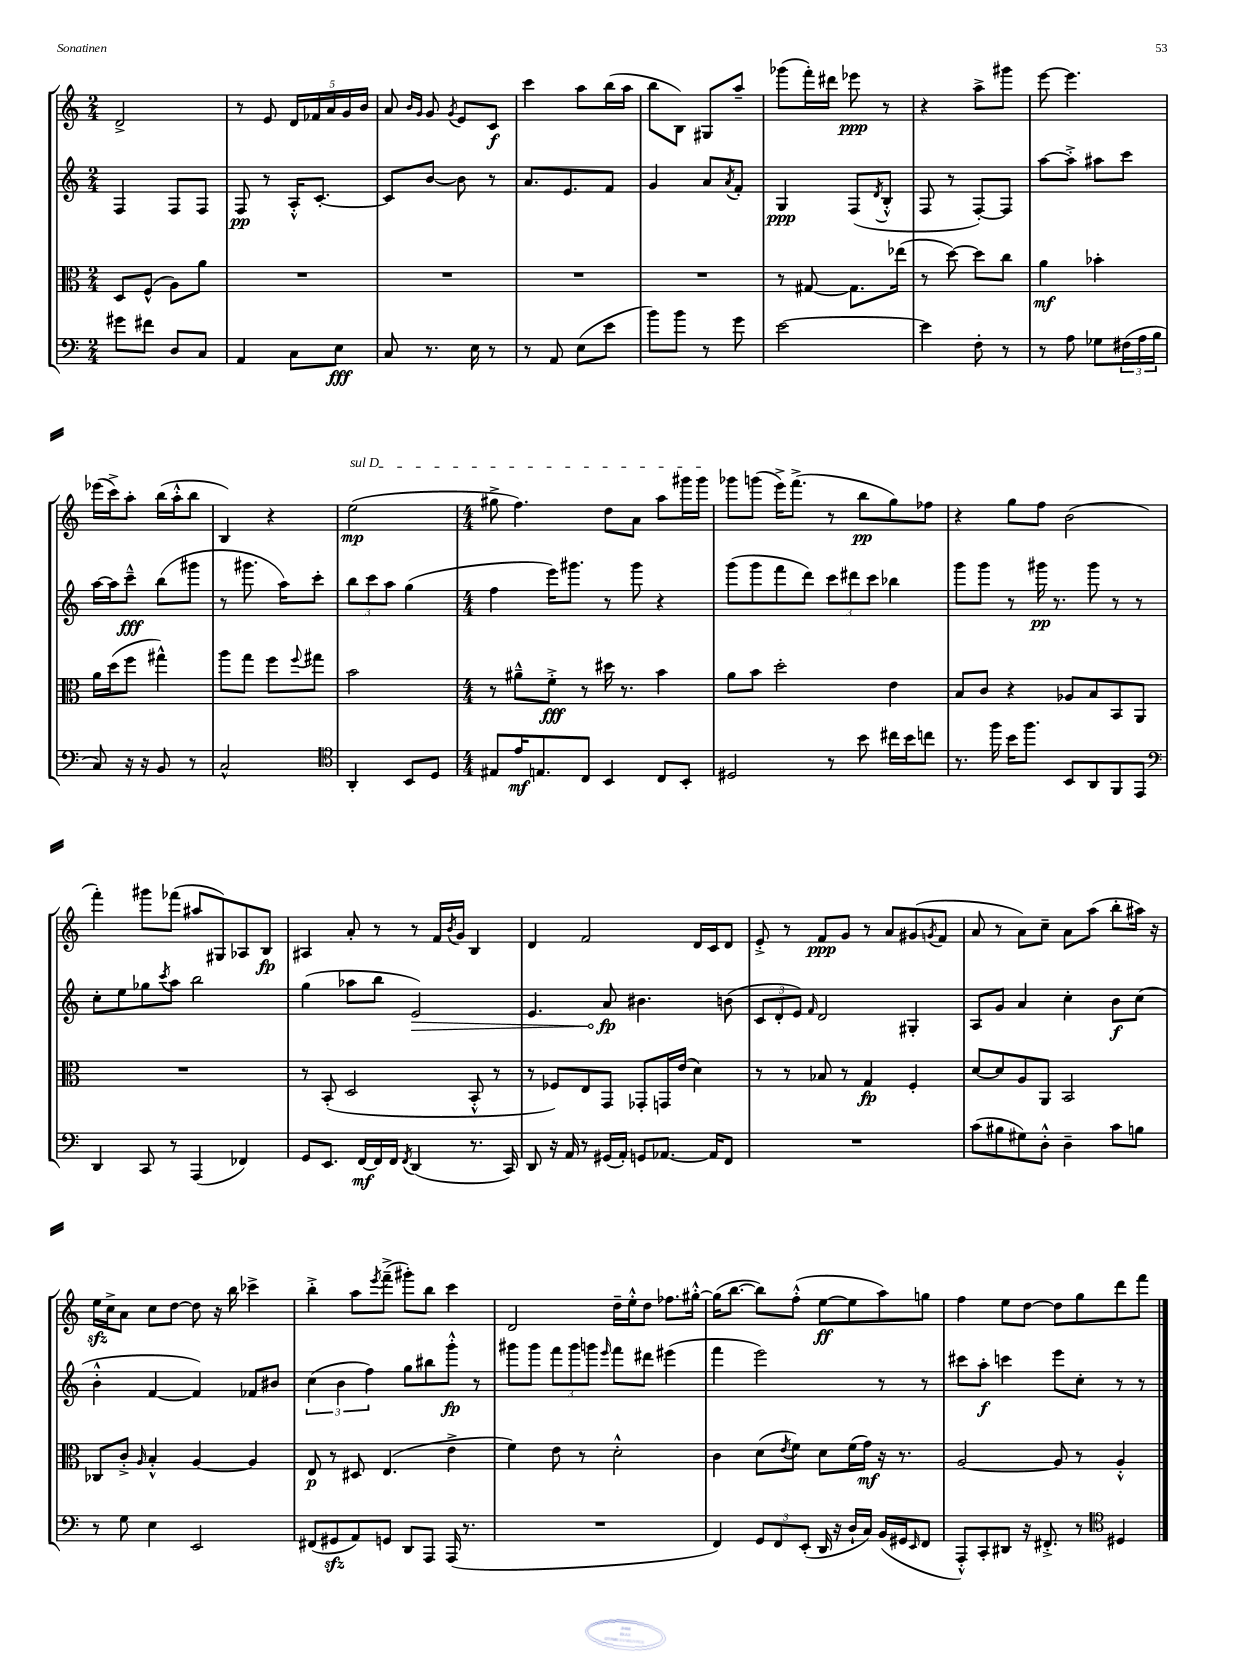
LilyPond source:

<<
\new StaffGroup <<
\new Staff = "s0" {
    \clef treble \key c \major \numericTimeSignature \time 2/4
    d'2-> |
    r8 e'8 \tuplet 5/4 { d'16 fes'16 a'16 g'16 b'16 } |
    a'8 \grace { b'16 g'16 } g'8 \acciaccatura { g'8 } e'8 c'8\f |
    c'''4 a''8 b''16( a''16 |
    b''8 b8) gis8 a''8-- |
    ges'''8( f'''16-.) dis'''16 ees'''8\ppp r8 |
    r4 a''8-> gis'''8 |
    e'''8~ e'''4. |
    ees'''16( c'''16->) a''8-. b''16( a''16-.-^ b''8 |
    b4) r4 |
    \once \override TextSpanner.bound-details.left.text = \markup { \italic "sul D" } e''2\mp\startTextSpan( |
    \numericTimeSignature \time 4/4 gis''8-> f''4.) d''8 a'8 a''8 gis'''16 gis'''16\stopTextSpan |
    ges'''8 g'''8( e'''16->) f'''8.->( r8 b''8\pp g''8) fes''8 |
    r4 g''8 f''8 b'2( |
    f'''4-.) gis'''8 fes'''8( ais''8 gis8) aes8 b8\fp |
    ais4 a'8-. r8 r8 f'16 \acciaccatura { b'8 } g'16 b4 |
    d'4 f'2 d'16 c'16 d'8 |
    e'8-.-> r8 f'8\ppp g'8 r8 a'8 gis'8( \acciaccatura { g'8 } f'8 |
    a'8 r8 a'8) c''8-- a'8 a''8( b''8-. ais''16) r16 |
    e''16\sfz c''16-> a'8 c''8 d''8~ d''8 r16 b''16 ces'''4-> |
    b''4-.-> a''8 \acciaccatura { e'''8 } f'''8--->( gis'''8-.) b''8 c'''4 |
    d'2 d''16-- e''16-.-^ d''8 fes''8. gis''16~-.-^ |
    gis''16( b''8.~ b''8) f''8-.-^( e''8~\ff e''8 a''8) g''8 |
    f''4 e''8 d''8~ d''8 g''8 d'''8 f'''8 \bar "|." |
}
\new Staff = "s1" {
    \clef treble \key c \major \numericTimeSignature \time 2/4
    f4 f8 f8 |
    f8\pp r8 a16-.-^ c'8.~-. |
    c'8 b'8~ b'8 r8 |
    a'8. e'8. f'8 |
    g'4 a'8 \acciaccatura { a'8 } f'8-. |
    g4\ppp f8( \acciaccatura { d'8 } b8-.-^ |
    f8 r8 f8~-.) f8 |
    a''8~ a''8-.-> ais''8 c'''8 |
    a''16~ a''16 c'''8---^\fff b''8( gis'''8 |
    r8 gis'''8. a''16) c'''8-. |
    \tuplet 3/2 { b''8 c'''8 a''8 } g''4( |
    \numericTimeSignature \time 4/4 f''4 e'''16) gis'''8. r8 gis'''8 r4 |
    g'''8( g'''8 f'''8 d'''8) \tuplet 3/2 { c'''8 dis'''8 c'''8 } bes''4 |
    g'''8 g'''8 r8 gis'''16\pp r8. gis'''8 r8 r8 |
    c''8-. e''8 ges''8 \acciaccatura { c'''8 } a''8 b''2 |
    g''4( aes''8 b''8 \once \override Hairpin.circled-tip = ##t e'2\>) |
    e'4. a'8\fp\! bis'4. b'8( |
    \tuplet 3/2 { c'8 d'8-. e'8) } \grace { f'16 } d'2 gis4-. |
    a8 g'8 a'4 c''4-. b'8\f c''8( |
    b'4-.-^ f'4~ f'4) fes'8 bis'8 |
    \tuplet 3/2 { c''4( b'4 f''4) } g''8 bis''8 g'''8-.-^\fp r8 |
    gis'''8 gis'''8 \tuplet 3/2 { f'''8 gis'''8 g'''8 } \grace { e'''16 } f'''8 dis'''8 eis'''4( |
    f'''4 e'''2) r8 r8 |
    cis'''8 a''8-.\f c'''4 e'''8 c''8-. r8 r8 \bar "|." |
}
\new Staff = "s2" {
    \clef alto \key c \major \numericTimeSignature \time 2/4
    d8 f8-^( a8) a'8 |
    R2 |
    R2 |
    R2 |
    R2 |
    r8 gis8~ gis8. ees''16( |
    r8 d''8~) d''8 c''8 |
    a'4\mf bes'4-. |
    a'16 d''16( f''8 gis''4-^) |
    a''8 g''8 f''8 \appoggiatura { f''8 } gis''8 |
    b'2 |
    \numericTimeSignature \time 4/4 r8 ais'8---^ f'8-.->\fff r8 dis''16 r8. b'4 |
    a'8 b'8 d''2-. e'4 |
    b8 c'8 r4 aes8 b8 b,8 a,8 |
    R1 |
    r8 b,8-.( d2 b,8-.-^ r8 |
    r8 fes8) e8 g,8 ges,8-. g,16 e'16( d'4) |
    r8 r8 bes8 r8 g4\fp f4-. |
    d'8~ d'8 a8 a,8 b,2 |
    ces8 c'8-.-> \grace { a16 } b4-.-^ a4~ a4 |
    e8\p r8 dis8 e4.( e'4-> |
    f'4) e'8 r8 d'2-.-^ |
    c'4 d'8( \acciaccatura { e'8 } f'8) d'8 f'16( g'16\mf) r16 r8. |
    a2~ a8 r8 a4-.-^ \bar "|." |
}
\new Staff = "s3" {
    \clef bass \key c \major \numericTimeSignature \time 2/4
    gis'8 fis'8 d8 c8 |
    a,4 c8 e8\fff |
    c8 r8. e16 r8 |
    r8 a,8 e8( e'8 |
    b'8) b'8 r8 g'8 |
    e'2~ |
    e'4 f8-. r8 |
    r8 a8 ges8 \tuplet 3/2 { fis16( a16 b16 } |
    c8) r16 r16 b,8 r8 |
    c2-^ |
    \clef tenor a,4-. b,8 d8 |
    \numericTimeSignature \time 4/4 eis8 e'16\mf e8. c8 b,4 c8 b,8-. |
    dis2 r8 b'8 cis''16 b'16 c''8 |
    r8. f''16 b'16 f''8. b,8 a,8 f,8 e,8 |
    \clef bass d,4 c,8 r8 a,,4( fes,4) |
    g,8 e,8. f,16~\mf f,16 f,16 \acciaccatura { f,8 } d,4( r8. c,16) |
    d,8 r16 a,16 r8 gis,16( a,16-.) g,8 aes,8.~ aes,16 f,8 |
    R1 |
    c'8( bis8 gis8) d8-.-^ d4-- c'8 b8 |
    r8 g8 e4 e,2 |
    fis,8( gis,8\sfz a,8) g,8 d,8 a,,8 a,,16( r8. |
    R1 |
    f,4) \tuplet 3/2 { g,8 f,8 e,8-.( } d,16 r16 d16-! c16) b,16( gis,16 \grace { e,16 } f,8 |
    a,,8-.-^) c,8-. dis,8 r16 fis,8.-.-> r8 \clef tenor dis4 \bar "|." |
}
>>
>>
\layout { \context { \Score \remove "Bar_number_engraver" } }
